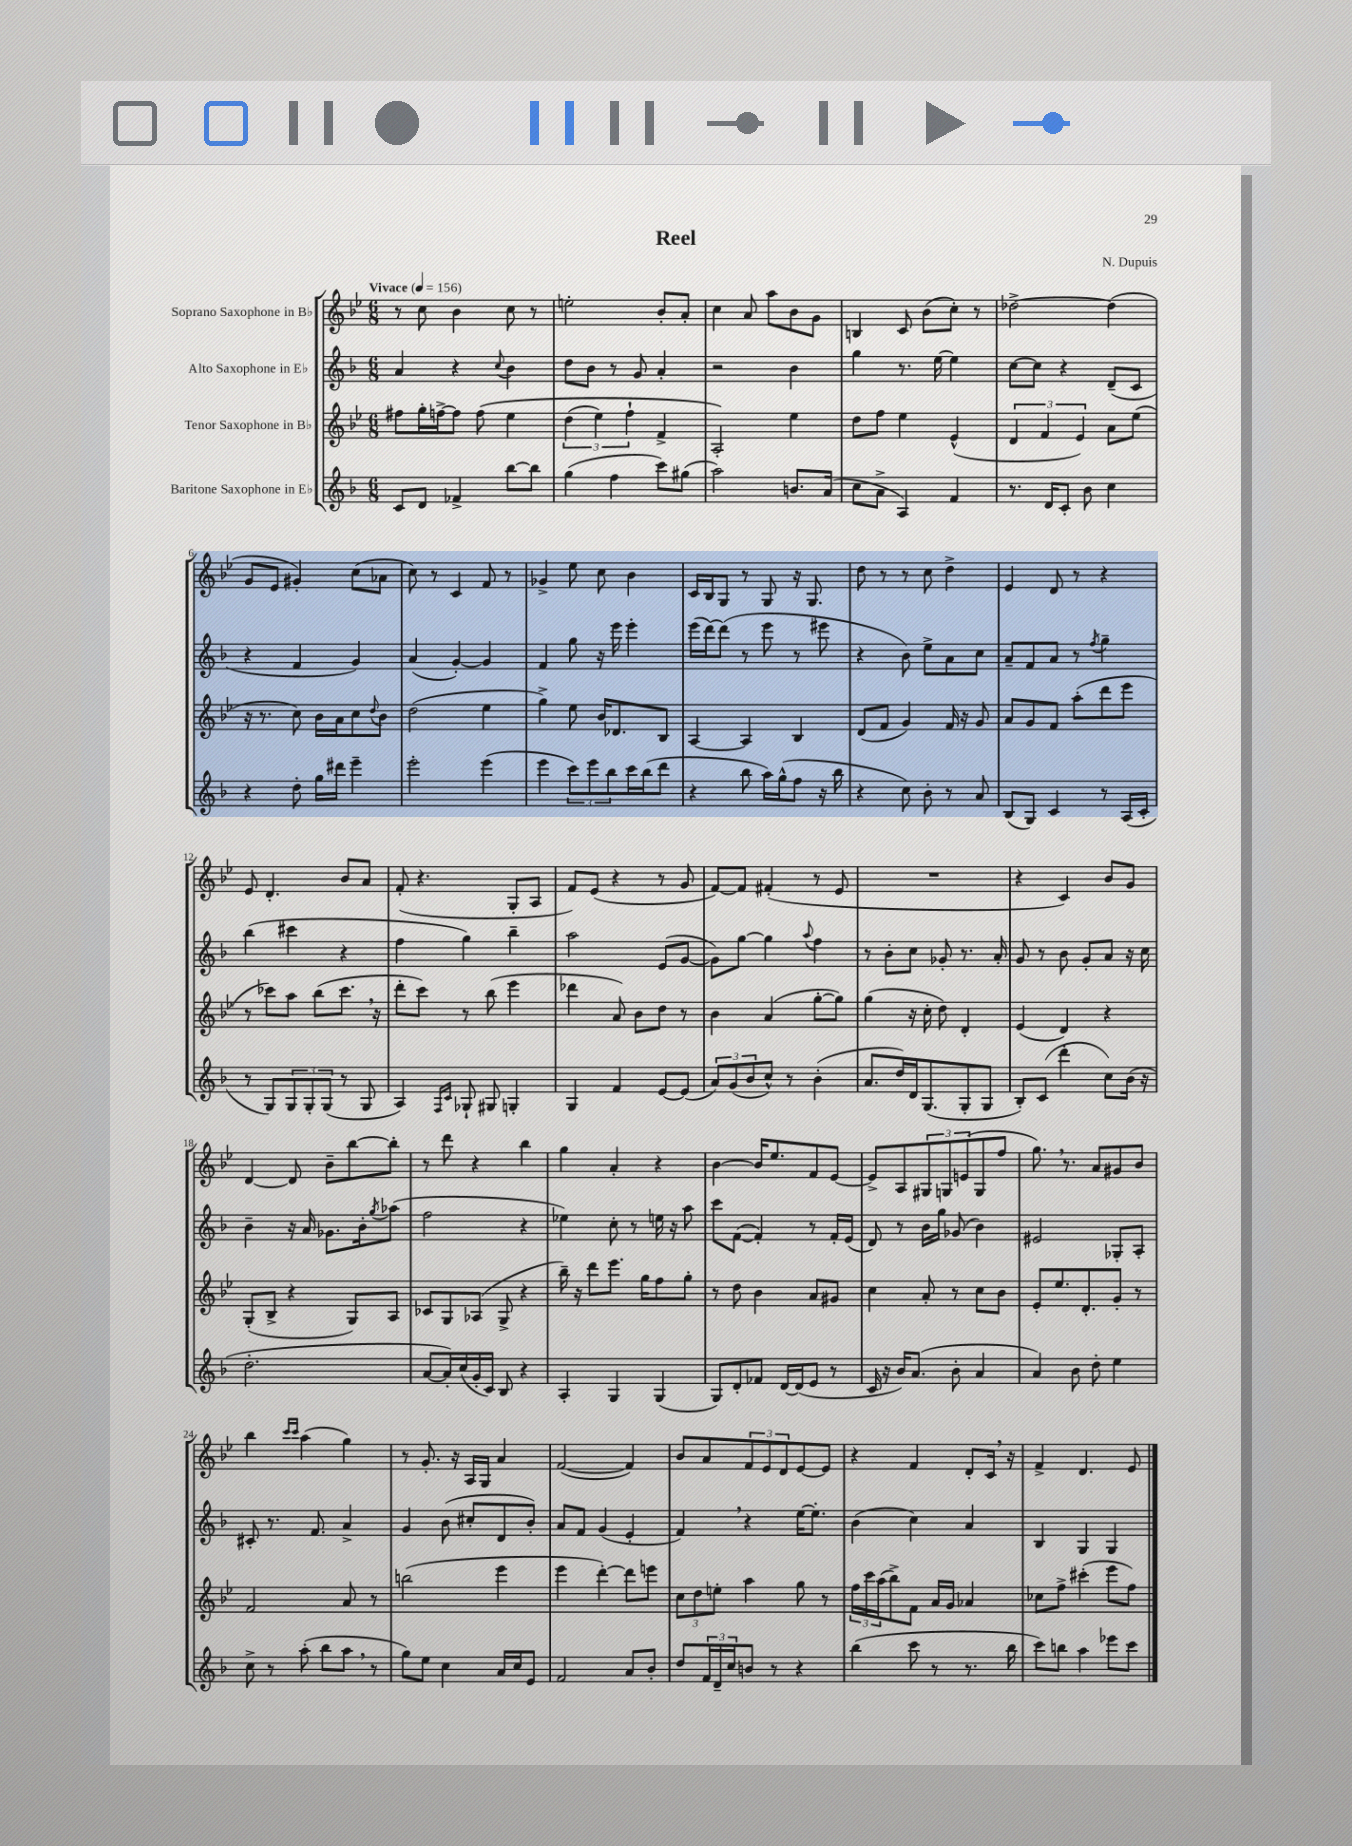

**kern	**kern	**kern	**kern
*staff4	*staff3	*staff2	*staff1
*clefG2	*clefG2	*clefG2	*clefG2
*k[b-]	*k[b-e-]	*k[b-]	*k[b-e-]
*M6/8	*M6/8	*M6/8	*M6/8
*MM156	*MM156	*MM156	*MM156
8c	8ff#	4a	8r
8d	16gg'	.	8cc
.	[16ff^	.	.
4f-^	8ff]	4r	4b-
.	&(8ff	.	.
.	.	8qqcc	.
[8bb-	4ee-	4b-	8cc
8bb-]	.	.	8r
=	=	=	=
(4gg	(6dd	8dd	2ee'
.	.	8b-	.
.	6ee-)	.	.
4ff	.	8r	.
.	6ff`	.	.
.	.	8g	.
8ccc)	4f^	4a'	8b-'
(8gg#	.	.	8a'
=	=	=	=
2aa)	2A'&)	2r	4cc
.	.	.	8a
.	.	.	8aa
8.b	4ee-	4b-	8b-
.	.	.	8g
(16a	.	.	.
=	=	=	=
8cc	8dd	4gg	4B
8a^	8ff	.	.
4A)	4ee-	8.r	8c
.	.	.	(8b-
.	.	[16ee	.
4f	(4e-^^	4ee]	8cc')
.	.	.	8r
=	=	=	=
8.r	6d	[8cc	[2dd-^
.	.	8cc]	.
.	6f	.	.
16d	.	.	.
8c'	.	4r	.
.	6e-)	.	.
8b-	.	.	.
4cc	8a	(8d~	(4dd-]
.	(8ee-	8c	.
=	=	=	=
4r	16r	4r	8g
.	8.r	.	.
.	.	.	8e-
8dd'	8cc)	4f	4g#')
16gg	16b-	.	.
16ddd#	16a	.	.
4eee~	8cc	4g)	(8cc
.	8qqdd	.	.
.	8b-	.	8a-
=	=	=	=
2eee'	(2dd	(4a	8cc)
.	.	.	8r
.	.	[4g')	4c
(4eee	4ee-	4g]	8f
.	.	.	8r
=	=	=	=
4eee	4gg^)	4f	4g-^
12ccc)	8ee-	8gg	8ee-
12eee	.	.	.
.	16b-	16r	8cc
12bb-	.	.	.
.	8.d-	16eee	.
16ccc	.	4eee'	4b-
(16bb-	.	.	.
8ddd	8B-	.	.
=	=	=	=
4r	[4A	(16eee	16c
.	.	[16ddd)	16B-
.	.	(8ddd]	8G
8bb-	4A]	8r	8r
16aa)	.	8eee	8G
(16gg^^	.	.	.
8ff	4B-	8r	16r
.	.	.	8.G
16r	.	8eee#	.
16bb-	.	.	.
=	=	=	=
4r	(8d	4r	8dd
.	8f	.	8r
8cc)	4g)	8b-)	8r
8b-'	.	8ee^	8cc
8r	16f	8a	4dd^
.	16r	.	.
8a	8g	8cc	.
=	=	=	=
(8B-	8a	8a~	4e-
8G)	8g	8f	.
4c	8f	8a	8d
.	(8aa'	8r	8r
.	.	8qff	.
8r	8ddd	4gg~	4r
(16A	8eee-	.	.
16c'	.	.	.
=	=	=	=
8r	8r	(4bb-	8e-
8G)	8ccc-)	.	4.d'
12G	8aa	4ccc#	.
12G'	.	.	.
.	(8bb-	.	.
(12G	.	.	.
8r	8.ccc-	4r	8b-
8G	.	.	8a
.	16r	.	.
=	=	=	=
4A)	8ddd'	4ff	(8f'
.	8ccc)	.	4.r
16qqF	.	.	.
16qqc	.	.	.
8G-`	8r	4gg)	.
8G#	(8bb-	.	.
4G'	4eee-	4bb-~	8G'
.	.	.	8A
=	=	=	=
4G	4ddd-	2aa	8f)
.	.	.	(8e-
4f	8a)	.	4r
.	8b-	.	.
[8e	8dd	(8e	8r
(8e]	8r	[8g	8g
=	=	=	=
12a)	4b-	8g])	[8f)
(12g	.	.	.
.	.	[8gg	8f]
12b-	.	.	.
8cc^^)	(4a	4gg]	(4f#'
8r	.	.	.
.	.	8qqaa	.
(4b-'	[8gg'	4ff	8r
.	8gg])	.	8e-
=	=	=	=
8.a	(4gg	8r	2.r
.	.	8b-'	.
16dd)	.	.	.
16d	16r	8cc	.
(8.G	16cc'	.	.
.	8dd)	8g-'	.
8G'	4d'	8.r	.
8G	.	.	.
.	.	16a'	.
=	=	=	=
8B-')	(4e-	8g	4r
(8c	.	8r	.
4ddd'	4d)	8b-	4c)
.	.	8g'	.
8cc)	4r	8a	8b-
(16b-	.	16r	8g
16r	.	16cc	.
=	=	=	=
2.dd'	(8G'	4b-~	[4d
.	8B-^	.	.
.	4r	16r	8d]
.	.	16a	.
.	.	8.g-	8b-~
.	8G)	.	[8bb-
.	.	16b-'	.
.	.	8qgg	.
.	8A	(8aa-	8bb-']
=	=	=	=
[8a	8c-	2ff	8r
16a'])	8G	.	8ddd
(16cc	.	.	.
16g'	(8A-	.	4r
16c)	.	.	.
8B-	8G^	.	.
4r	4r	4r	4bb-
=	=	=	=
4A'	16bb-~)	4ee-)	4gg
.	16r	.	.
.	8ddd	.	.
4G	8.eee-	8cc'	4a'
.	.	8r	.
.	16gg	.	.
(4G	8ff	16ee	4r
.	.	16r	.
.	8gg'	8aa	.
=	=	=	=
8G)	8r	8ccc	[4b-
8d'	8dd	([8f	.
8f-	4b-	4f'])	16b-]
.	.	.	8.ee-
[16d	.	.	.
(16d]	.	.	.
8e	8a	8r	8f
8r	8g#	16f'	[8e-
.	.	(16e	.
=	=	=	=
16c	4cc	8d)	8e-^]
16r	.	.	.
16b-)	.	8r	8A
(8.a	.	.	.
.	8a'	16b-	12G#
.	.	16gg	.
.	.	.	12G
8b-'	8r	(8g-	.
.	.	.	(12e
4a	8cc	4b-)	8G
.	8b-	.	8ff
=	=	=	=
4a)	8e-'	2e#	8.gg)
.	8.ee-	.	.
.	.	.	8.r
8b-	.	.	.
.	8.d'	.	.
8dd'	.	.	8a
4ee	8g'	8G-'	8g#
.	8r	8A'	8b-
=	=	=	=
8cc^	2f	8c#'	4bb-
8r	.	8.r	.
.	.	.	16qqccc
.	.	.	16qqccc
(8aa'	.	.	(4aa
.	.	8.f	.
8bb-	.	.	.
8aa	8a	4a^	4gg)
8r	8r	.	.
=	=	=	=
8gg)	(2bb	4g	8r
8ee	.	.	8.g'
4cc	.	(8b-	.
.	.	.	16r
.	.	8cc#'	16A
.	.	.	16G
16a	4eee-	8d	4a
16cc	.	.	.
8e	.	8b-')	.
=	=	=	=
2f	4eee-	8a	([2f
.	.	8f	.
.	[4ddd')	(4g	.
8a	8ddd]	4e'	4f])
8b-'	8eee	.	.
=	=	=	=
8dd	12cc	4f)	8b-
.	12dd	.	.
24f	.	.	8a
24d~	12ee'	.	.
24cc	.	.	.
8b	4aa	4r	12f
.	.	.	12e-
8r	.	.	.
.	.	.	12d
4r	8gg	[16ee	[8e-
.	.	8.ee']	.
.	8r	.	8e-]
=	=	=	=
(4bb-	24ff	(4b-	4r
.	24ccc	.	.
.	(24aa	.	.
.	8bb-^)	.	.
8ccc	8f	4cc)	4f
8r	16a	.	.
.	16g	.	.
8.r	4a-	4a	8d'
.	.	.	16c
16bb-	.	.	16r
=	=	=	=
8ccc)	8cc-	4B-	4f^
8bb	8ff^	.	.
4aa	(4ccc#'	4G	4.d
8eee-	8eee-	4G	.
8ccc	8ff)	.	8e-
==	==	==	==
*-	*-	*-	*-
